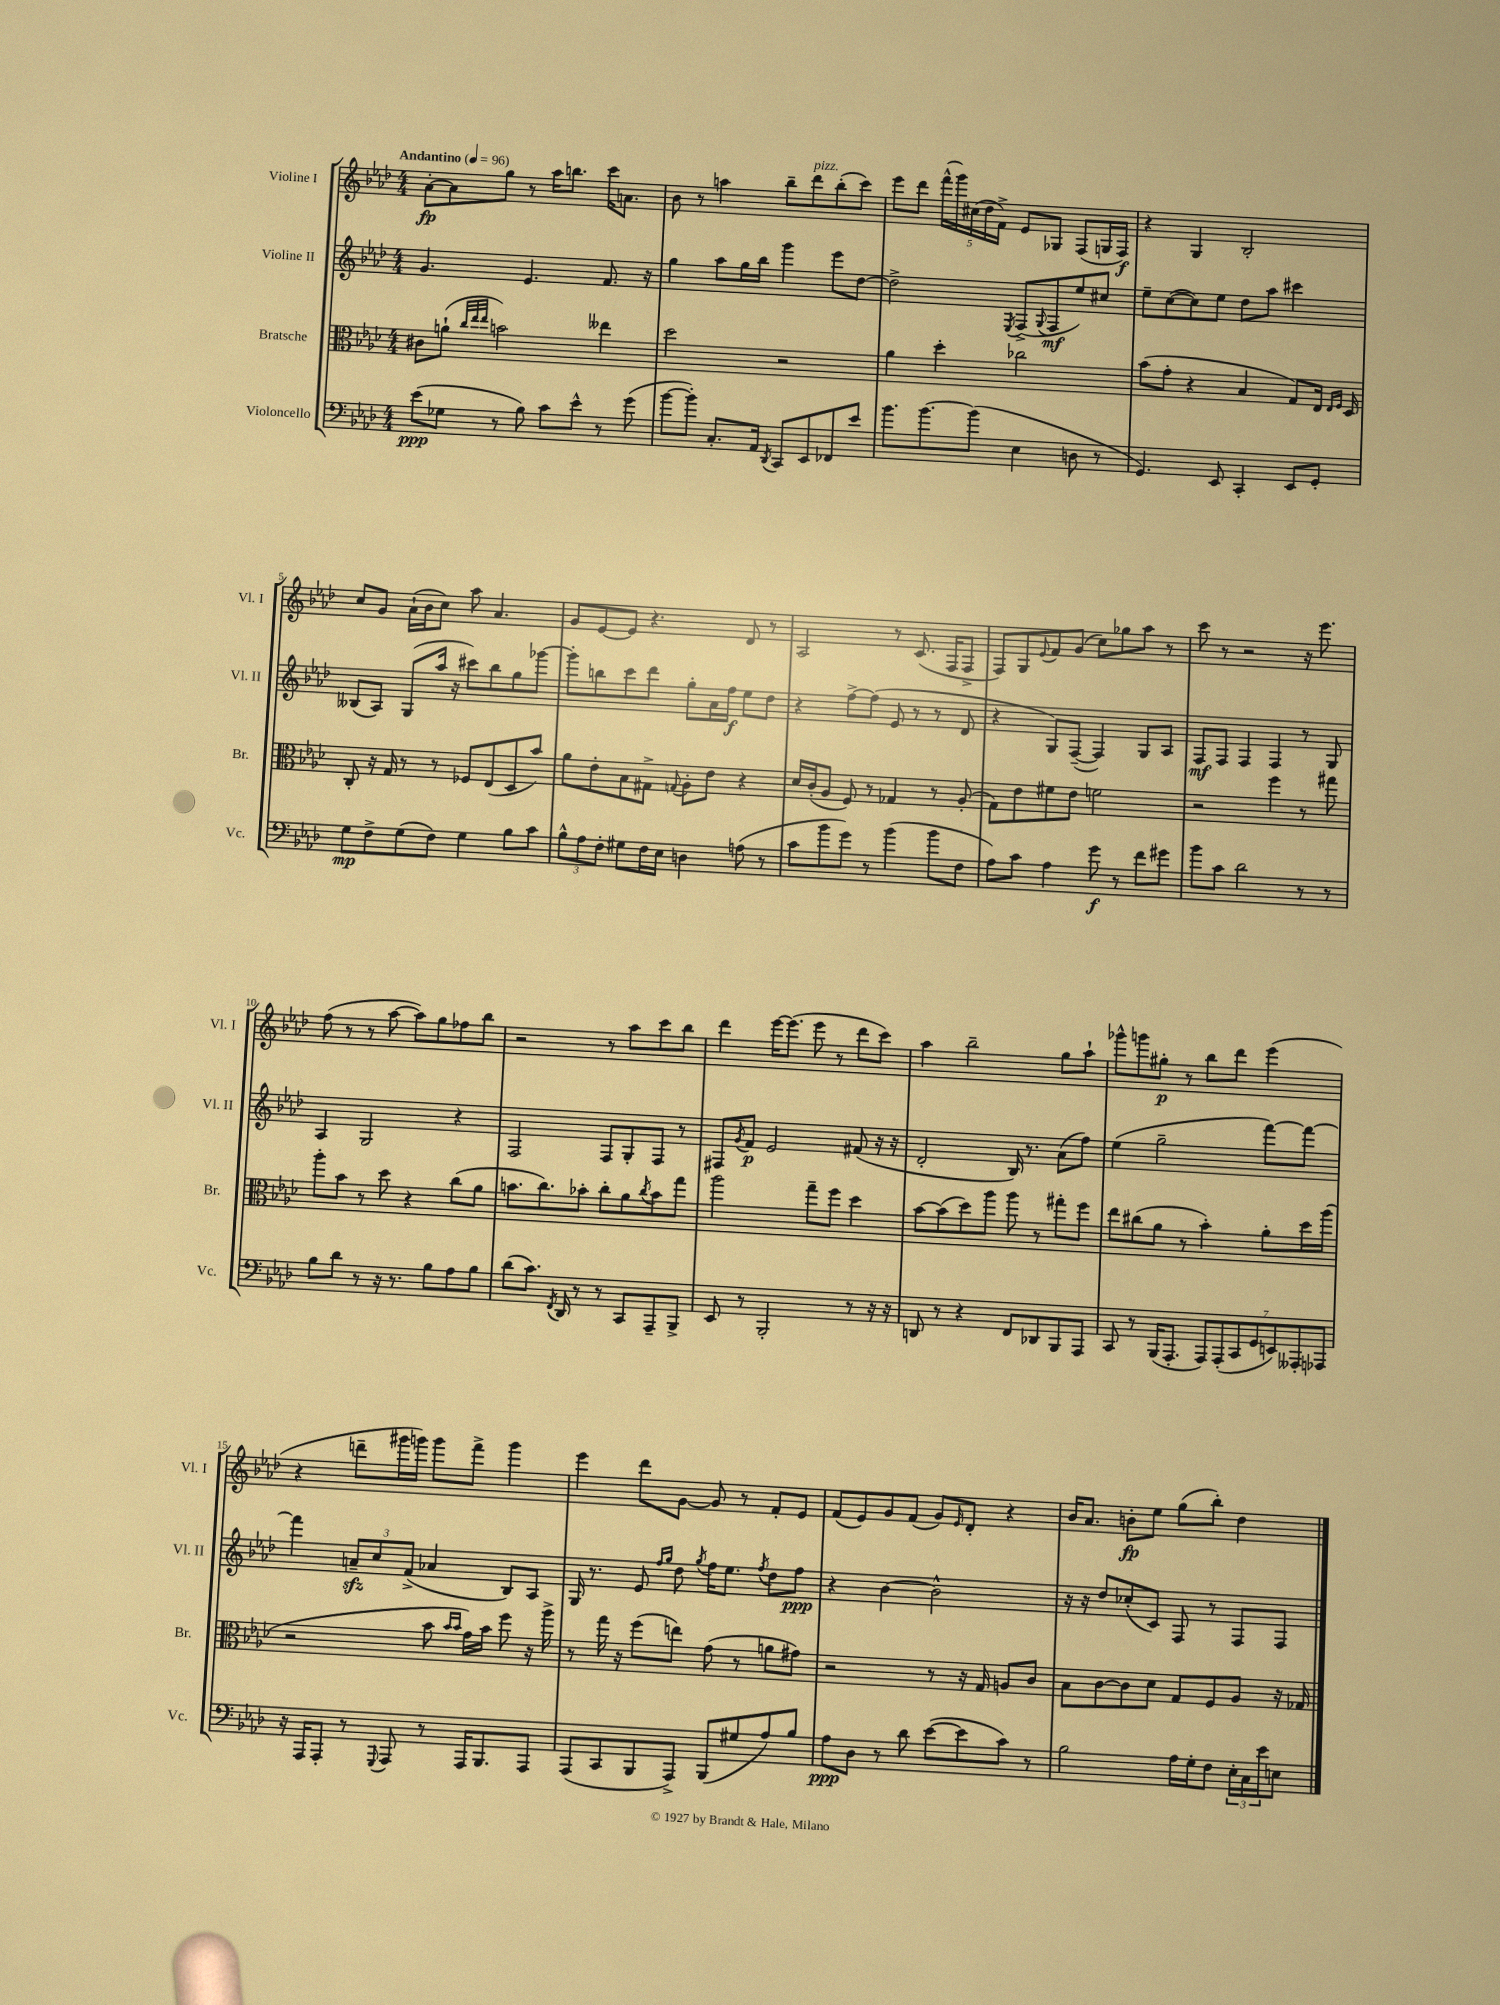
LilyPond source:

<<
\new StaffGroup <<
\new Staff = "s0" \with { instrumentName = "Violine I" shortInstrumentName = "Vl. I" } {
    \clef treble \key aes \major \numericTimeSignature \time 4/4 \tempo "Andantino" 4 = 96
    aes'8~-.\fp aes'8 g''8 r8 aes''16 b''8. c'''16 a'8. |
    bes'8 r8 a''4 bes''8-- des'''8^\markup { \italic "pizz." } bes''8-.( c'''8) |
    ees'''8 des'''8 \tuplet 5/4 { f'''16-^( g'''16) cis''16( des''16 f'16->) } ees'8 ges8 f8( g16 f16\f) |
    r4 g4 bes2-. |
    c''8 g'8 aes'16-!( bes'16 c''8) aes''8 aes'4. |
    g'8 ees'8~ ees'8 r4. des'8 r8 |
    aes2 r8 c'8.( f16 f8-> |
    f8) g8 \appoggiatura { ees'8 } f'8 g'8( c''8) ges''8 aes''8 r8 |
    c'''8 r8 r2 r16 ees'''8. |
    f''8( r8 r8 aes''8~ aes''8) g''8 fes''8 bes''8 |
    r2 r8 aes''8 c'''8 bes''8 |
    des'''4 ees'''16~ ees'''8.( ees'''8 r8 des'''8 c'''8) |
    aes''4 bes''2-- g''8 aes''8-! |
    ges'''8-^ g'''8 gis''8-.\p r8 bes''8 des'''8 ees'''4( |
    r4 d'''8-- gis'''16 g'''16) g'''8 f'''8-> g'''4 |
    ees'''4 des'''8 g'8~ g'8 r8 f'8-. ees'8 |
    f'8( ees'8) g'8 f'8( g'8) \grace { ees'16 } des'8-. r4 |
    bes'16 aes'8. b'8-.\fp ees''8 g''8( bes''8-.) des''4 \bar "|." |
}
\new Staff = "s1" \with { instrumentName = "Violine II" shortInstrumentName = "Vl. II" } {
    \clef treble \key aes \major \numericTimeSignature \time 4/4
    g'4. ees'4. f'8. r16 |
    g''4 aes''8 g''16 bes''16 g'''4 ees'''8 des''8~ |
    des''2-> \acciaccatura { ees8 } f8->( \appoggiatura { g8 } f8\mf ees''8) cis''8 |
    ees''8-- c''8~( c''8) ees''8 des''8 aes''8 cis'''4 |
    beses8( aes8) g8( aes''16 r16 cis'''8) bes''8 g''8 ges'''8~ |
    ges'''8-. b''8 c'''8 des'''8 g''8-. aes'16 f''16\f ees''8 des''8 |
    r4 f''8~-> f''8( ees'8 r8 r8 des'8 |
    r4 g8) f8~--( f4) g8 aes8 |
    f8\mf f8 f4 f4 r8 g8 |
    aes4 g2 r4 |
    f2 f8 g8-. f8 r8 |
    fis8 \acciaccatura { g'8 } f'8\p ees'2 fis'8( r16 r16 |
    des'2-. bes16) r8. aes'8( f''8) |
    ees''4( g''2-- f'''8~) f'''8~ |
    f'''4 \tuplet 3/2 { a'8--\sfz c''8 f'8->( } aes'4 bes8) aes8 |
    g16 r8. ees'8 \grace { f''16 g''16 } des''8 \acciaccatura { g''8 } f''16 ees''8. \acciaccatura { f''8 } des''8 f''8\ppp |
    r4 bes'4~ bes'2-^ |
    r16 r16 des''8 ces''8-.( c'8) f8 r8 f8 f8 \bar "|." |
}
\new Staff = "s2" \with { instrumentName = "Bratsche" shortInstrumentName = "Br." } {
    \clef alto \key aes \major \numericTimeSignature \time 4/4
    cis'8 a'8-!( \grace { c''32 ees''32 ees''32 } b'2) eeses''4 |
    des''2 r2 |
    aes'4 des''4-. ces''2 |
    bes'8( g'8-. r4 bes4 g8) ees16 \grace { ees16 f16 } des16 |
    c8-. r16 g16 r8 r8 fes8 ees8( des8 bes'8) |
    aes'8 ees'8-. bes8 gis8-> \appoggiatura { g8 } aes8-. ees'8 r4 |
    des'16 c'16-.( aes8 f8) r8 ges4 r8 aes8-.( |
    g8) ees'8 fis'8 ees'8 f'2 |
    r2 f''4 r8 gis''8 |
    aes''8-. bes'8 r8 des''8 r4 c''8( aes'8 |
    b'8. c''8.) bes'8-. c''8-. aes'8 \acciaccatura { c''8 } bes'8 g''8 |
    aes''2 g''8-- f''8 des''4 |
    bes'8~ bes'8( des''8) aes''8 aes''8 r8 gis''8-. f''8 |
    ees''8 cis''8( aes'8 r8 bes'4-.) aes'8-. des''16 aes''16( |
    r2 bes'8 \grace { bes'16 bes'16 } g'16) bes'16 f''8 r16 aes''16-> |
    r8 g''16 r16 f''8( e''8) g'8( r8 a'8 gis'8) |
    r2 r8 r16 g16 a8 c'8 |
    bes8 c'8~ c'8 des'8 g8 f8 aes8 r16 ges16 \bar "|." |
}
\new Staff = "s3" \with { instrumentName = "Violoncello" shortInstrumentName = "Vc." } {
    \clef bass \key aes \major \numericTimeSignature \time 4/4
    ees'8\ppp( ges8 r8 bes8) c'8 ees'8-^ r8 g'8( |
    bes'8~ bes'8-.) c8.-. aes,16 \acciaccatura { des,8 } c,8 ees,8 fes,8 ees'8 |
    bes'8. bes'8.~ bes'8( ees4 d8 r8 |
    g,4.) ees,8 c,4-. ees,8 g,8-. |
    g8\mp f8-> g8( f8) g4 bes8 c'8 |
    \tuplet 3/2 { bes8-^ aes8 f8-. } gis8 f16 ees16 d4 a8( r8 |
    c'8 bes'8 g'8) r8 bes'4( bes'8 f8 |
    aes8) c'8 aes4 g'8\f r8 f'8 gis'8 |
    bes'8 c'8 des'2 r8 r8 |
    bes8 des'8 r8 r16 r8. bes8 aes8 bes8 |
    des'8( c'8.) \acciaccatura { f,8 } des,16 r8 r8 c,8 aes,,8-- bes,,8-> |
    ees,8 r8 bes,,2-. r8 r16 r16 |
    d,8 r8 r4 f,8 des,8 bes,,8 aes,,8 |
    c,8 r8 bes,,16( aes,,8.-. \tuplet 7/4 { aes,,8) aes,,8-.( c,8 g,8 e,8) aeses,,8-. aes,,8 } |
    r16 aes,,16 aes,,8-. r8 \appoggiatura { g,,8 } aes,,8 r8 aes,,16 bes,,8. aes,,8 |
    aes,,8( c,8 bes,,8 aes,,8->) bes,,8( gis8 aes8) bes8 |
    aes8\ppp des8 r8 des'8 ees'8~( ees'8 c'8) r8 |
    bes2 aes16 g16-. f8 \tuplet 3/2 { ees16-. c16 ees'16 } e8 \bar "|." |
}
>>
>>
